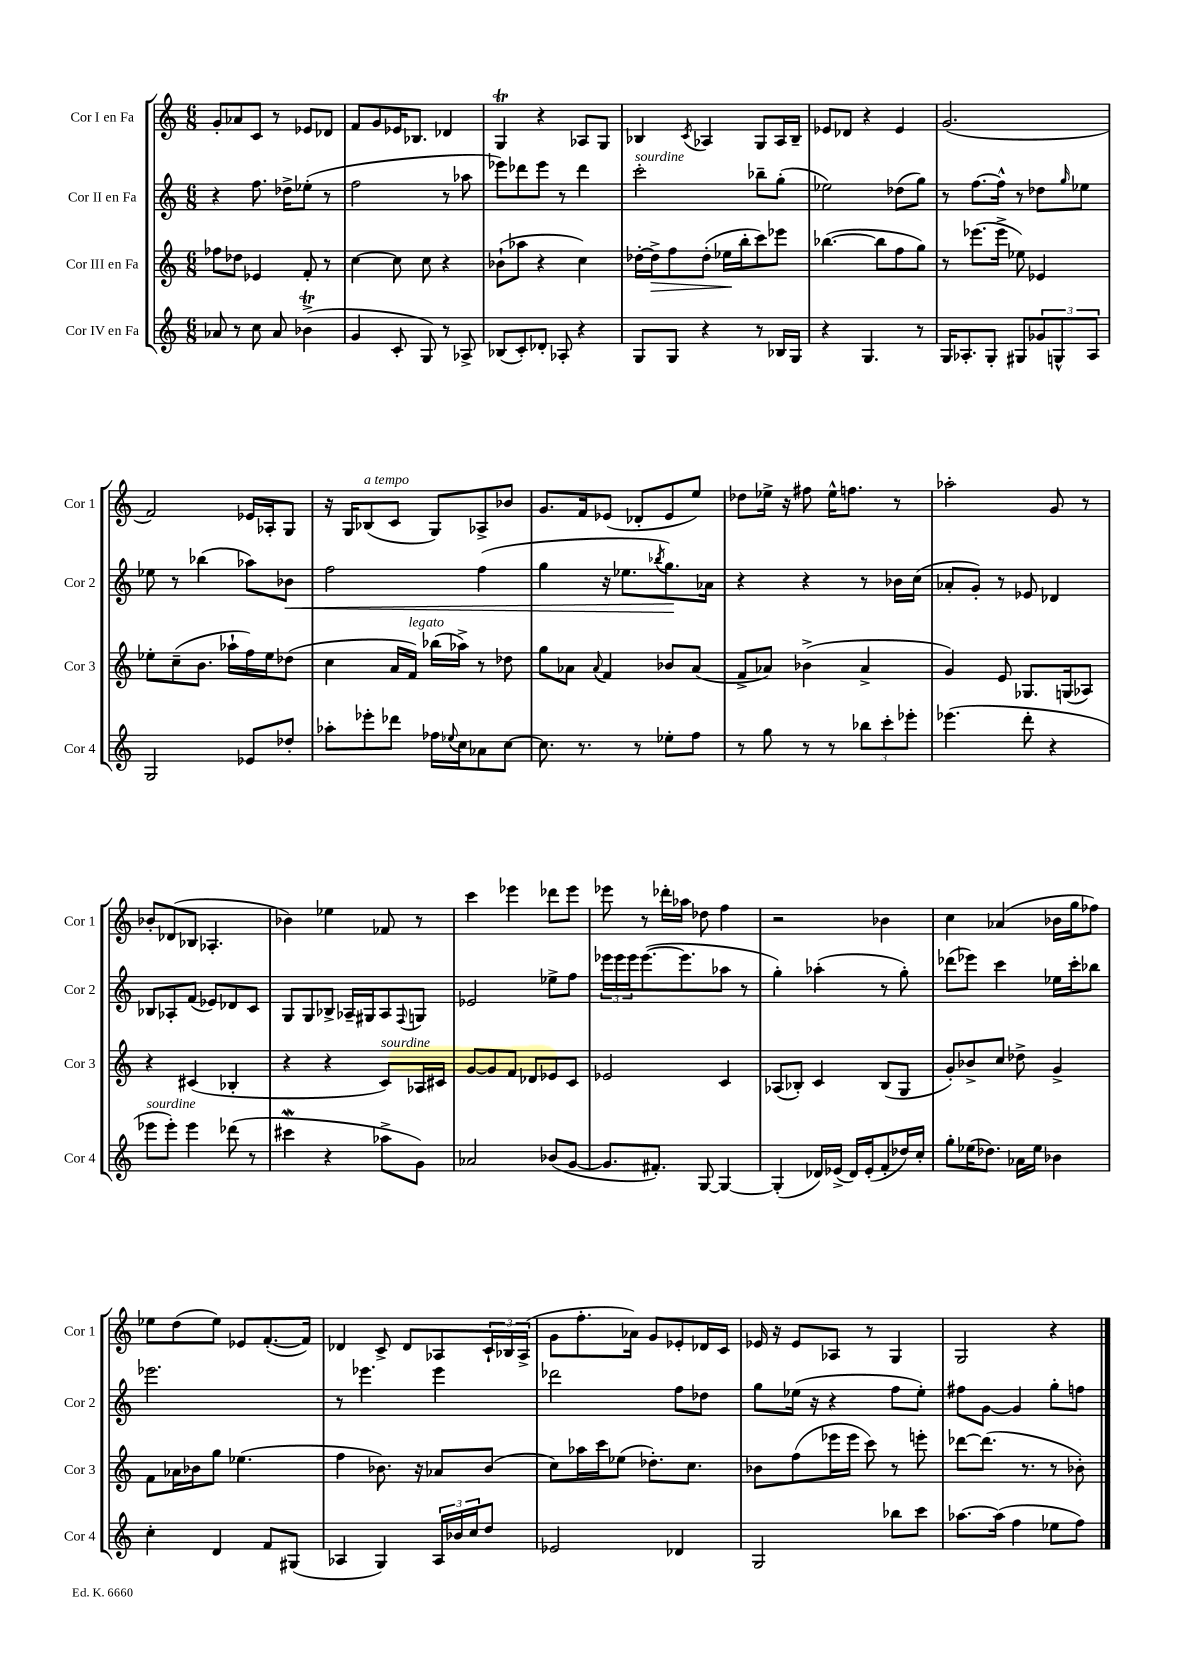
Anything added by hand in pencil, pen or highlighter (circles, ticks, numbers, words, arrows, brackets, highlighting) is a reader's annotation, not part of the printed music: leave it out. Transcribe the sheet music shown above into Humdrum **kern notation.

**kern	**kern	**kern	**kern
*staff4	*staff3	*staff2	*staff1
*clefG2	*clefG2	*clefG2	*clefG2
*k[]	*k[]	*k[]	*k[]
*M6/8	*M6/8	*M6/8	*M6/8
8a-	8ff-	4r	8g'
8r	8dd-	.	8a-
8cc	4e-	8.ff	8c
8a-	.	.	8r
.	.	16dd-^	.
(4b-^	8f'	(8ee-'	8e-
.	8r	8r	8d-
=	=	=	=
4g	[4cc	2ff	8f
.	.	.	8g
8c'	8cc]	.	16e-
.	.	.	8.B-
8G)	8cc	.	.
8r	4r	8r	4d-
8A-^	.	8aa-	.
=	=	=	=
(8B-	(8b-`	8eee-)	4G
8c')	8aa-	8ddd-	.
8d-'	4r	8eee-	4r
8A-'	.	8r	.
4r	4cc)	4ddd-	8A-
.	.	.	8G
=	=	=	=
8G	[16dd-'	2ccc'	4B-
.	16dd-^]	.	.
8G	8ff	.	.
.	.	.	8qc
4r	(8dd-'	.	4A-
.	16ee-	.	.
.	16bb'	.	.
8r	8ccc)	8bb-~	8G
16B-	8eee-	(8gg'	16A-
16G	.	.	16B-~
=	=	=	=
4r	([4.bb-	2ee-)	8e-
.	.	.	8d-
4.G	.	.	4r
.	8bb-]	.	.
.	8ff	(8dd-	4e-
8r	8gg)	8gg)	.
=	=	=	=
16G	8r	8r	(2.g
8.A-'	.	.	.
.	(8.eee-	[8.ff	.
8G'	.	.	.
.	16eee-^	16ff^^]	.
8G#	8ee-)	8r	.
12g-	4e-	8dd-	.
12G^^	.	.	.
.	.	16qqgg	.
.	.	8ee-	.
12A-	.	.	.
=	=	=	=
2G	8ee-'	8ee-	2f)
.	(8cc~	8r	.
.	8.b	(4bb-	.
.	16aa-`	.	.
8e-	16ff)	8aa-)	16e-
.	16ee-	.	16A-'
8dd-'	(8dd-	8b-	8G
=	=	=	=
8aa-'	4cc	2ff	16r
.	.	.	16G
8eee-'	.	.	(8B-
8ddd-	16a	.	8c
.	16f)	.	.
16ff-	(16bb-	.	8G)
8qqee-	.	.	.
16cc	16aa-^)	.	.
8a-	8r	(4ff	8A-^
[8cc	8dd-	.	8b-
=	=	=	=
8.cc]	8gg	4gg	8.g
.	8a-	.	.
8.r	.	.	16f
.	8qqa-	.	.
.	4f	16r	(8e-
.	.	8.ee-	.
8r	.	.	8d-'
.	.	8qbb-	.
8ee-'	8b-	8.gg)	8e-
8ff	(8a-	.	8ee)
.	.	16a-	.
=	=	=	=
8r	8f^	4r	8dd-
8gg	8a-)	.	16ee-^
.	.	.	16r
8r	(4b-^	4r	8ff#
8r	.	.	16ee-^^
.	.	.	8.ff
12bb-	4a-^	8r	.
12ccc'	.	.	.
.	.	16b-	8r
12eee-'	.	.	.
.	.	(16cc	.
=	=	=	=
(4.eee-	4g)	8a-'	2aa-'
.	.	8g')	.
.	8e	8r	.
8ddd'	8.G-	8e-	.
4r	.	4d-	8g
.	(16G	.	.
.	8A-)	.	8r
=	=	=	=
8eee-	4r	8B-	8b-'
8eee-')	.	8A-'	(8d-
4eee-	(4c#	(8f	8B-
.	.	8e-)	4.A-'
(8ddd-	4B-'	8d-	.
8r	.	8c	.
=	=	=	=
4ccc#	4r	8G	4b-)
.	.	8G	.
4r	4r	8B-^	4ee-
.	.	16A-~	.
.	.	16G#	.
8aa-^	8c)	8A-	8f-
.	.	8qqF	.
8g)	16A-	8G	8r
.	16c#	.	.
=	=	=	=
2a-	[8g	2e-	4ccc
.	8g]	.	.
.	8f	.	4eee-
.	8d-	.	.
(8b-	8e-	8ee-^	8ddd-
[8g	8c	8ff	8eee-
=	=	=	=
8.g]	2e-	24eee-	8eee-
.	.	24eee-	.
.	.	24eee-	.
.	.	([8.eee-	8r
8.f#')	.	.	.
.	.	.	16ddd-'
.	.	8.eee-]	16aa-
[8G	.	.	8dd-
4G_	4c	8aa-	4ff
.	.	8r	.
=	=	=	=
(4G']	(8A-	4gg')	2r
.	8B-')	.	.
16d-)	4c	(4aa-'	.
(16e-^	.	.	.
16d-)	.	.	.
(16e-'	.	.	.
8f'	(8B-	8r	4b-
16dd-)	8G	8gg')	.
16cc'	.	.	.
=	=	=	=
8gg'	8g')	(8ddd-	4cc
(16ee-	8b-^	8eee-)	.
8.dd-)	.	.	.
.	8cc	4ccc	(4a-
16a-	8dd-^	.	.
16ee-	.	.	.
4b-	4g^	16ee-	16b-
.	.	16ccc'	16gg
.	.	8bb-	8ff-)
=	=	=	=
4cc'	8f	2.eee-	8ee-
.	16a-	.	(8dd
.	16b-	.	.
4d	8gg	.	8ee-)
.	(4.ee-	.	8e-
8f	.	.	([8.f'
(8G#	.	.	.
.	.	.	16f])
=	=	=	=
4A-	4ff	8r	4d-
.	.	4.eee-	.
4G)	8.b-)	.	8c^
.	.	.	8d-
.	16r	.	.
24A-	8a-	4eee-	8A-
24b-	.	.	.
24cc	.	.	.
8dd	(8b-	.	24c`
.	.	.	24B-
.	.	.	(24A-^
=	=	=	=
2e-	8cc)	2ddd-	8g
.	16aa-	.	8.ff'
.	16ccc	.	.
.	(8ee-	.	.
.	.	.	16a-)
.	8.dd-')	.	8g
4d-	.	8ff	8e-'
.	8.cc	.	.
.	.	8dd-	16d-
.	.	.	16c
=	=	=	=
2G	8b-	8gg	16e-
.	.	.	16r
.	(8ff	(16ee-	8e-
.	.	16r	.
.	16eee-	4r	8A-
.	16eee-	.	.
.	8ccc)	.	8r
8bb-	8r	8ff	4G
8ccc	8eee'	8ee-')	.
=	=	=	=
[8.aa-	[8ddd-	8ff#	2G
.	(8.ddd-]	[8g	.
(16aa-]	.	.	.
4ff	.	4g]	.
.	8.r	.	.
8ee-	8r	8gg'	4r
8ff)	8b-')	8ff	.
==	==	==	==
*-	*-	*-	*-
